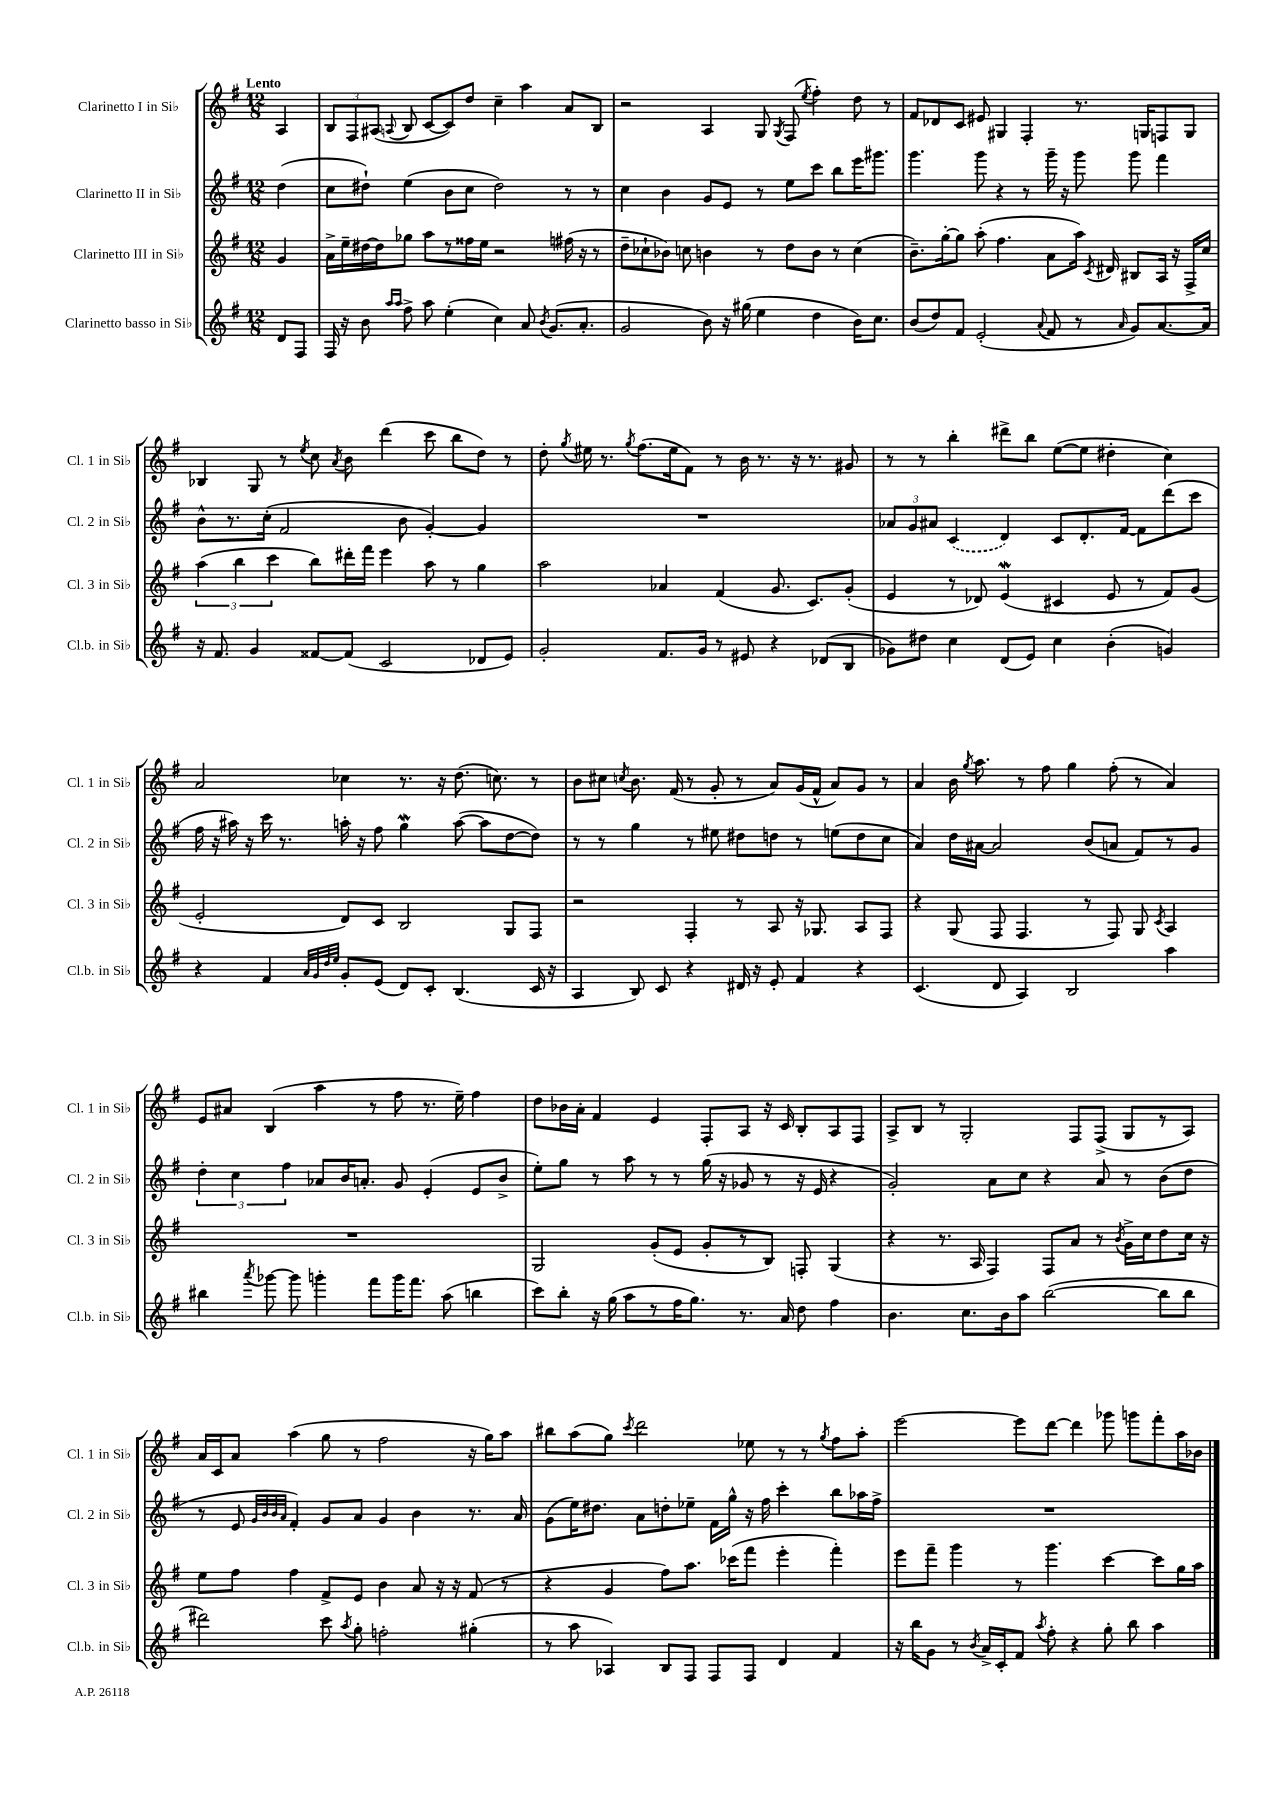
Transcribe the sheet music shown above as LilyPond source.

<<
\new StaffGroup <<
\new Staff = "s0" \with { instrumentName = "Clarinetto I in Sib" shortInstrumentName = "Cl. 1 in Sib" } {
    \clef treble \key g \major \numericTimeSignature \time 12/8 \partial 4 \tempo "Lento"
    \autoBeamOff a4 |
    \tuplet 3/2 { b8[ fis8 ais8]( } \appoggiatura { a8 } b8 c'8[~ c'8) d''8] c''4-- a''4 a'8[ b8] |
    r2 a4 g8 \acciaccatura { g8 } fis8( \acciaccatura { e''8 } fis''4-.) d''8 r8 |
    fis'8[ des'8 c'8] eis'8 gis4 fis4-. r8. g16[ f8 g8] |
    bes4 g8 r8 \acciaccatura { e''8 } c''8 \acciaccatura { a'8 } b'8 d'''4( c'''8 b''8[ d''8]) r8 |
    d''8-. \acciaccatura { g''8 } eis''16 r8. \acciaccatura { g''8 } fis''8.[( eis''16 fis'8]) r8 b'16 r8. r16 r8. gis'8 |
    r8 r8 b''4-. dis'''8[-> b''8] e''8[~( e''8] dis''4-. c''4) |
    a'2 ces''4 r8. r16 d''8.( c''8.) r8 |
    b'8[ cis''8] \acciaccatura { c''8 } b'8. fis'16( r8 g'8-. r8 a'8[) g'16( fis'16]-^ a'8[) g'8] r8 |
    a'4 b'16 \acciaccatura { g''8 } a''8. r8 fis''8 g''4 fis''8-.( r8 a'4) |
    e'8[ ais'8] b4( a''4 r8 fis''8 r8. e''16--) fis''4 |
    d''8[ bes'16 a'16]-. fis'4 e'4 fis8[-. a8] r16 c'16 b8[-. a8 fis8] |
    a8[-> b8] r8 g2-. fis8[ fis8]->( g8[ r8 a8]) |
    a'16[ c'16 a'8] a''4( g''8 r8 fis''2 r16 g''16[) a''8] |
    bis''8[ a''8( g''8]) \acciaccatura { c'''8 } d'''2 ees''8 r8 r8 \acciaccatura { g''8 } fis''8[ a''8]-. |
    e'''2~ e'''8[ d'''8]~ d'''4 ges'''8 g'''8[ fis'''8-. a''16 bes'16] \bar "|." |
}
\new Staff = "s1" \with { instrumentName = "Clarinetto II in Sib" shortInstrumentName = "Cl. 2 in Sib" } {
    \clef treble \key g \major \numericTimeSignature \time 12/8 \partial 4
    \autoBeamOff d''4( |
    c''8[ dis''8]-!) e''4( b'8[ c''8] dis''2) r8 r8 |
    c''4 b'4 g'8[ e'8] r8 e''8[ c'''8] b''8[ e'''16 gis'''8.] |
    g'''4. g'''8 r4 r8 g'''16-- r16 g'''8 g'''8 fis'''4 |
    b'8[-^ r8. c''16]-.( fis'2 b'8 g'4~-.) g'4 |
    R1. |
    \tuplet 3/2 { aes'8[ g'8 ais'8] } \once \slurDashed c'4( d'4) c'8[ d'8.-. fis'16]~ fis'8[ d'''8( c'''8] |
    fis''16 r16 ais''16) r16 c'''16 r8. a''16-. r16 fis''8 g''4\mordent a''8~( a''8[ d''8~ d''8]) |
    r8 r8 g''4 r8 eis''8 dis''8[ d''8] r8 e''8[( d''8 c''8] |
    a'4) d''16[ ais'16]~ ais'2 b'8[( a'8] fis'8[) r8 g'8] |
    \tuplet 3/2 { d''4-. c''4 fis''4 } aes'8[ b'16 a'8.]-. g'8 e'4-.( e'8[ b'8]-> |
    e''8[-.) g''8] r8 a''8 r8 r8 g''16( r16 ges'8 r8 r16 e'16 r4 |
    g'2-.) a'8[ c''8] r4 a'8 r8 b'8[( d''8] |
    r8 e'8 \grace { g'32[ b'32 b'32 a'32] } fis'4-.) g'8[ a'8] g'4 b'4 r8. a'16 |
    g'8[( e''16) dis''8.] a'8[ d''8-. ees''8]-- fis'16[ g''16]-^ r16 fis''16 c'''4-. b''8[ aes''16 fis''16]-> |
    R1. \bar "|." |
}
\new Staff = "s2" \with { instrumentName = "Clarinetto III in Sib" shortInstrumentName = "Cl. 3 in Sib" } {
    \clef treble \key g \major \numericTimeSignature \time 12/8 \partial 4
    \autoBeamOff g'4 |
    a'16[-> e''16-- dis''16~ dis''16 ges''8] a''8[ r8 fisis''16 e''16] r2 fis''16( r16 r8 |
    d''8[-- ces''8-! bes'8]) c''8 b'4 r8 d''8[ b'8] r8 c''4( |
    b'8.[--) g''16~-. g''8] a''8-.( fis''4. a'8[ a''16]) \acciaccatura { c'8 } dis'16 bis8[ a16] r16 fis16[-> c''16] |
    \tuplet 3/2 { a''4( b''4 c'''4 } b''8[) dis'''16-. fis'''16] e'''4 a''8 r8 g''4 |
    a''2 aes'4 fis'4( g'8. c'8.[) g'8]-.( |
    e'4 r8 des'8) e'4\mordent( cis'4 e'8 r8 fis'8[) g'8]( |
    e'2-. d'8[) c'8] b2 g8[ fis8] |
    r2 fis4-. r8 a8 r16 ges8. a8[ fis8] |
    r4 g8( fis8 fis4. r8 fis8) g8 \acciaccatura { c'8 } a4 |
    R1. |
    g2 g'8[-.( e'8] g'8[-. r8 b8]) f8-. g4( |
    r4 r8. a16 fis4) fis8[ a'8] r8 \acciaccatura { b'8 } g'16[-> c''16 d''8 c''16] r16 |
    e''8[ fis''8] fis''4 fis'8[-> e'8] b'4 a'8 r16 r16 fis'8( r8 |
    r4 g'4 fis''8[) a''8.] ces'''16[( fis'''8] e'''4-. fis'''4-.) |
    e'''8[ fis'''8]-- g'''4 r8 g'''4. c'''4~ c'''8[ g''16 a''16] \bar "|." |
}
\new Staff = "s3" \with { instrumentName = "Clarinetto basso in Sib" shortInstrumentName = "Cl.b. in Sib" } {
    \clef treble \key g \major \numericTimeSignature \time 12/8 \partial 4
    \autoBeamOff d'8[ fis8] |
    fis16 r16 b'8 \grace { a''16[ a''16] } fis''8-> a''8 e''4-.( c''4) a'8 \acciaccatura { b'8 } g'8.[( a'8.]-. |
    g'2 b'8) r16 gis''16( e''4 d''4 b'16[) c''8.] |
    b'8[( d''8) fis'8] e'2-.( \appoggiatura { a'8 } fis'8 r8 \grace { a'16 } g'8[) a'8.~ a'16] |
    r16 fis'8. g'4 fisis'8[~ fisis'8]( c'2 des'8[ e'8]) |
    g'2-. fis'8.[ g'16] r8 eis'8 r4 des'8[( b8] |
    ges'8[) dis''8] c''4 d'8[( e'8]) c''4 b'4-.( g'4) |
    r4 fis'4 \grace { a'32[ g'32 d''32 e''32] } g'8[-. e'8]( d'8[) c'8]-. b4.( c'16 r16 |
    a4 b8) c'8 r4 dis'16 r16 e'8-. fis'4 r4 |
    c'4.( d'8 a4) b2 a''4 |
    bis''4 \acciaccatura { a'''8 } ges'''8~ ges'''8 g'''4-. fis'''8[ g'''16 fis'''8.] a''8( b''4 |
    c'''8[) b''8]-. r16 g''16( a''8[ r8 fis''16 g''8.]) r8. a'16 d''8 fis''4 |
    b'4. c''8.[ b'16 a''8] b''2~( b''8[ b''8] |
    dis'''2) c'''8 \acciaccatura { a''8 } g''8-. f''2-. gis''4-.( |
    r8 a''8 aes4) b8[ fis8] fis8[ fis8] d'4 fis'4 |
    r16 b''16[ g'8] r8 \acciaccatura { b'8 } a'16[-> c'16-. fis'8] \acciaccatura { a''8 } fis''8-. r4 g''8-. b''8 a''4 \bar "|." |
}
>>
>>
\layout { \context { \Score \remove "Bar_number_engraver" } }
